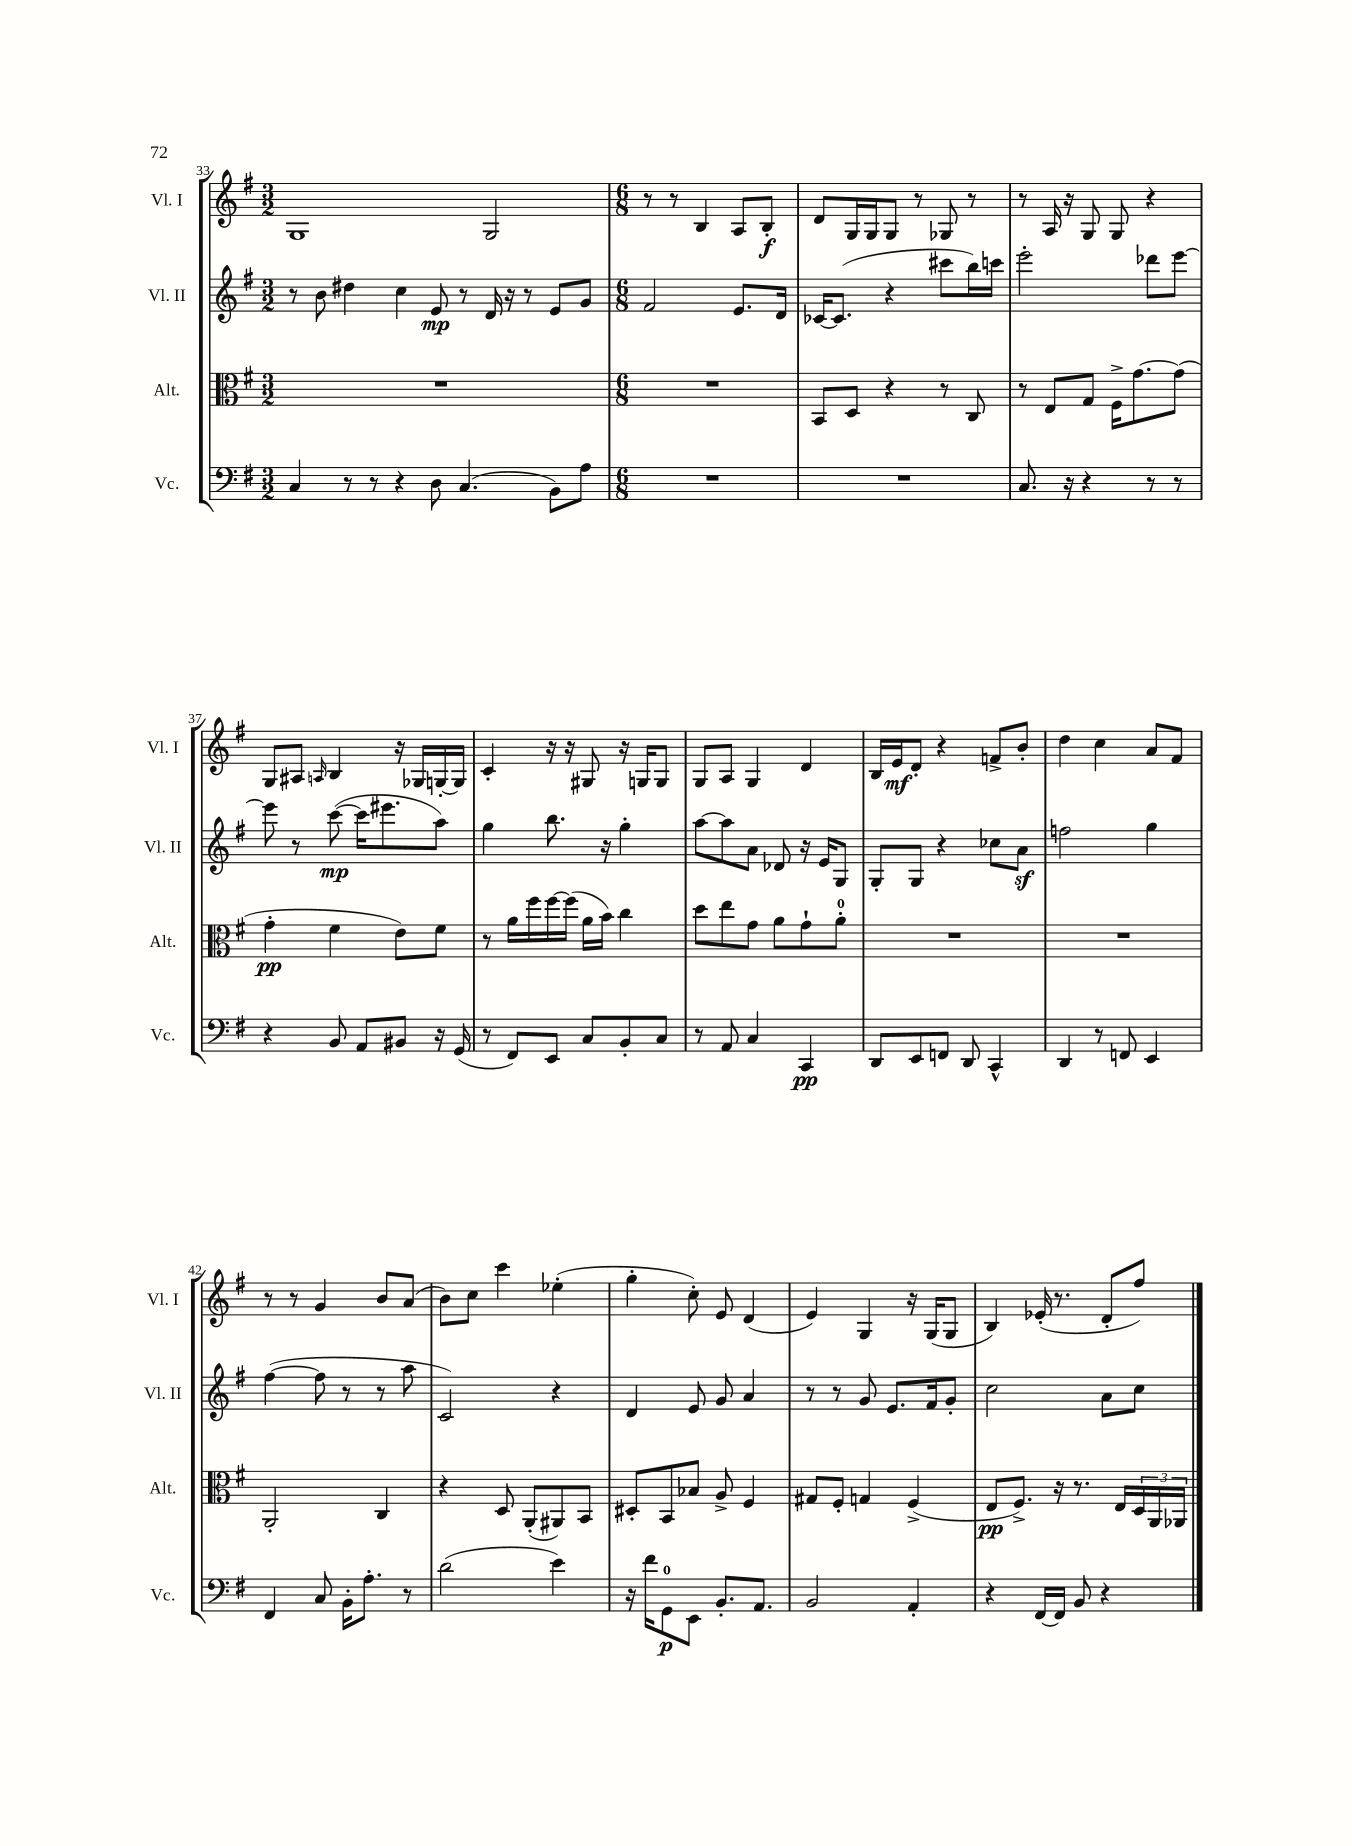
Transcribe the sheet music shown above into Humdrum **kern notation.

**kern	**kern	**kern	**kern
*staff4	*staff3	*staff2	*staff1
*clefF4	*clefC3	*clefG2	*clefG2
*k[f#]	*k[f#]	*k[f#]	*k[f#]
*M3/2	*M3/2	*M3/2	*M3/2
4C	1.r	8r	1G
.	.	8b	.
8r	.	4dd#	.
8r	.	.	.
4r	.	4cc	.
8D	.	8e	.
(4.C	.	8r	.
.	.	16d	2G
.	.	16r	.
.	.	8r	.
8BB)	.	8e	.
8A	.	8g	.
=	=	=	=
*M6/8	*M6/8	*M6/8	*M6/8
2.r	2.r	2f#	8r
.	.	.	8r
.	.	.	4B
.	.	8.e	8A
.	.	.	8B'
.	.	16d	.
=	=	=	=
2.r	8BB	[16c-	8d
.	.	(8.c-]	.
.	8D	.	16G
.	.	.	16G
.	4r	4r	8G
.	.	.	8r
.	8r	8ccc#	8G-
.	8C	16bb)	8r
.	.	16ccc	.
=	=	=	=
8.C	8r	2eee'	8r
.	8E	.	16A
16r	.	.	16r
4r	8G	.	8G
.	16F#^	.	8G
.	[8.g	.	.
8r	.	8ddd-	4r
8r	(8g]	[8eee	.
=	=	=	=
4r	4g'	8eee]	8G
.	.	8r	8A#
.	.	.	16qqA
8BB	4f#	([8ccc	4B
8AA	.	16ccc]	.
.	.	8.eee#	.
8BB#	8e)	.	16r
.	.	.	16G-
16r	8f#	8aa)	[16G'
(16GG	.	.	16G]
=	=	=	=
8r	8r	4gg	4c'
8FF#)	16a	.	.
.	16ff#	.	.
8EE	[16ff#	8.bb	16r
.	(16ff#]	.	16r
8C	16a	.	8G#
.	16b)	16r	.
8BB'	4cc	4gg'	16r
.	.	.	16G
8C	.	.	8G
=	=	=	=
8r	8dd	[8aa	8G
8AA	8ee	8aa]	8A
4C	8g	8a	4G
.	8a	8d-	.
4CC	8g`	16r	4d
.	.	16e	.
.	8a'	8G	.
=	=	=	=
8DD	2.r	8G'	16B
.	.	.	16e
8EE	.	8G	8d'
8FF	.	4r	4r
8DD	.	.	.
4CC^^	.	8cc-	8f^
.	.	8a	8b'
=	=	=	=
4DD	2.r	2ff	4dd
8r	.	.	4cc
8FF	.	.	.
4EE	.	4gg	8a
.	.	.	8f#
=	=	=	=
4FF#	2AA'	([4ff#	8r
.	.	.	8r
8C	.	8ff#]	4g
16BB'	.	8r	.
8.A'	.	.	.
.	4C	8r	8b
8r	.	8aa	(8a
=	=	=	=
(2d	4r	2c)	8b)
.	.	.	8cc
.	8D	.	4ccc
.	(8AA'	.	.
4e)	8AA#)	4r	(4ee-'
.	8BB	.	.
=	=	=	=
16r	8D#'	4d	4gg'
16f#	.	.	.
8GG	8BB	.	.
8EE	8B-	8e	8cc')
8.BB'	8A^	8g	8e
.	4F#	4a	(4d
8.AA	.	.	.
=	=	=	=
2BB	8G#	8r	4e)
.	8F#'	8r	.
.	4G	8g	4G
.	.	8.e	.
4AA'	(4F#^	.	16r
.	.	16f#	(16G
.	.	8g'	8G
=	=	=	=
4r	8E	2cc	4B)
.	8.F#^)	.	.
[16FF#	.	.	(16e-'
16FF#]	16r	.	8.r
8BB	8.r	.	.
4r	.	8a	8d'
.	16E	.	.
.	24D	8cc	8ff#)
.	24AA	.	.
.	24AA-	.	.
==	==	==	==
*-	*-	*-	*-
